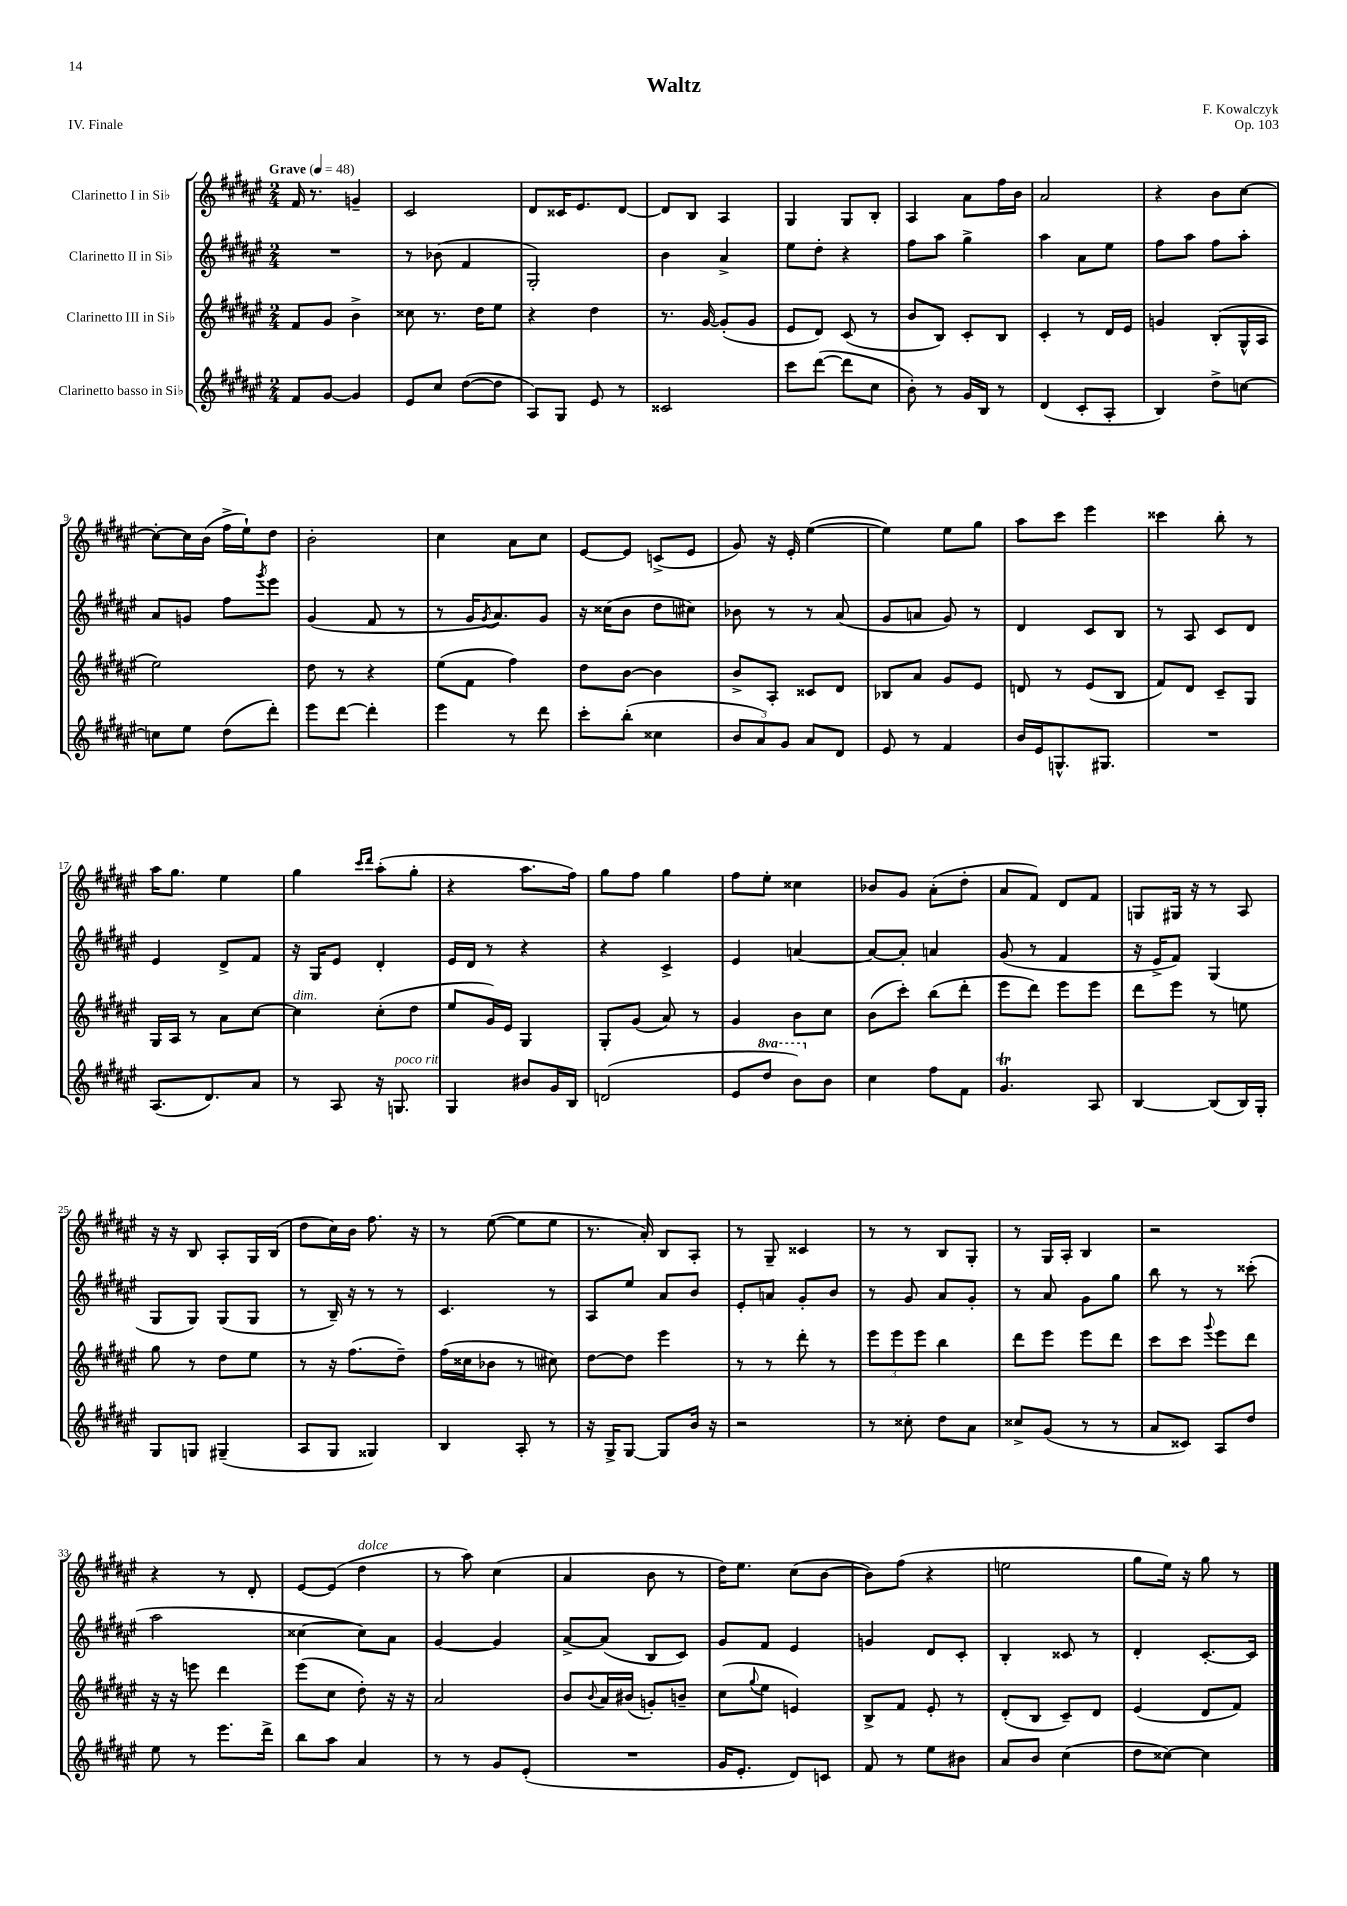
\header { title = "Waltz" composer = "F. Kowalczyk" opus = "Op. 103" piece = "IV. Finale" }
<<
\new StaffGroup <<
\new Staff = "s0" \with { instrumentName = "Clarinetto I in Sib" } {
    \clef treble \key fis \major \numericTimeSignature \time 2/4 \tempo "Grave" 4 = 48
    fis'16 r8. g'4-- |
    cis'2 |
    dis'8 cisis'16 eis'8. dis'8~ |
    dis'8 b8 ais4 |
    gis4 gis8 b8-. |
    ais4 ais'8 fis''16 b'16 |
    ais'2 |
    r4 b'8 cis''8~ |
    cis''8~-. cis''16 b'16( fis''16-> eis''16-!) dis''8 |
    b'2-. |
    cis''4 ais'8 cis''8 |
    eis'8~ eis'8 c'8->( eis'8 |
    gis'8) r16 eis'16-. eis''4~( |
    eis''4) eis''8 gis''8 |
    ais''8 cis'''8 eis'''4 |
    cisis'''4 b''8-. r8 |
    ais''16 gis''8. eis''4 |
    gis''4 \grace { cis'''16 dis'''16 } ais''8-.( gis''8-. |
    r4 ais''8. fis''16) |
    gis''8 fis''8 gis''4 |
    fis''8 eis''8-. cisis''4 |
    bes'8 gis'8 ais'8-.( dis''8-. |
    ais'8 fis'8) dis'8 fis'8 |
    g8 gis16 r16 r8 ais8 |
    r16 r16 b8 ais8-. gis16 b16( |
    dis''8 cis''16) b'16 fis''8. r16 |
    r8 eis''8~( eis''8 eis''8 |
    r8. ais'16-.) b8 ais8-. |
    r8 gis8-- cisis'4 |
    r8 r8 b8 gis8-. |
    r8 gis16 ais16-. b4 |
    r2 |
    r4 r8 dis'8-. |
    eis'8~ eis'8( dis''4^\markup { \italic "dolce" } |
    r8 ais''8) cis''4( |
    ais'4 b'8 r8 |
    dis''16) eis''8. cis''8( b'8~ |
    b'8) fis''8( r4 |
    e''2 |
    gis''8 eis''16) r16 gis''8 r8 \bar "|." |
}
\new Staff = "s1" \with { instrumentName = "Clarinetto II in Sib" } {
    \clef treble \key fis \major \numericTimeSignature \time 2/4
    R2 |
    r8 bes'8( fis'4 |
    gis2-.) |
    b'4 ais'4-> |
    eis''8 dis''8-. r4 |
    fis''8 ais''8 gis''4-> |
    ais''4 ais'8 eis''8 |
    fis''8 ais''8 fis''8 ais''8-. |
    ais'8 g'8 fis''8 \acciaccatura { gis'''8 } eis'''8 |
    gis'4( fis'8 r8 |
    r8 gis'16 \acciaccatura { gis'8 } ais'8.) gis'8 |
    r16 cisis''16( b'8 dis''8 cis''8) |
    bes'8 r8 r8 ais'8( |
    gis'8 a'8 gis'8) r8 |
    dis'4 cis'8 b8 |
    r8 ais8 cis'8 dis'8 |
    eis'4 dis'8-> fis'8 |
    r16 gis16 eis'8 dis'4-. |
    eis'16 dis'16 r8 r4 |
    r4 cis'4-> |
    eis'4 a'4~ |
    a'8~ a'8-. a'4 |
    gis'8( r8 fis'4 |
    r16 eis'16-> fis'8) gis4( |
    gis8 gis8) gis8( gis8 |
    r8 b16--) r16 r8 r8 |
    cis'4. r8 |
    ais8 eis''8 ais'8 b'8 |
    eis'8-. a'8 gis'8-. b'8 |
    r8 gis'8 ais'8 gis'8-. |
    r8 ais'8 gis'8 gis''8 |
    b''8 r8 r8 cisis'''8-.( |
    ais''2 |
    cisis''4~ cisis''8) ais'8 |
    gis'4~ gis'4 |
    ais'8~-> ais'8( b8 cis'8) |
    gis'8 fis'8 eis'4 |
    g'4 dis'8 cis'8-. |
    b4-. cisis'8 r8 |
    dis'4-. cis'8.~-. cis'16 \bar "|." |
}
\new Staff = "s2" \with { instrumentName = "Clarinetto III in Sib" } {
    \clef treble \key fis \major \numericTimeSignature \time 2/4
    fis'8 gis'8 b'4-> |
    cisis''8 r8. dis''16 eis''8 |
    r4 dis''4 |
    r8. gis'16~ gis'8-.( gis'8 |
    eis'8 dis'8) cis'8( r8 |
    b'8 b8) cis'8-. b8 |
    cis'4-. r8 dis'16 eis'16 |
    g'4 b8-.( gis16-^ ais16 |
    eis''2) |
    dis''8 r8 r4 |
    eis''8( fis'8 fis''4) |
    dis''8 b'8~ b'4 |
    b'8-> ais8-. cisis'8 dis'8 |
    bes8 ais'8 gis'8 eis'8 |
    d'8 r8 eis'8( b8 |
    fis'8) dis'8 cis'8-- gis8 |
    gis16 ais16 r8 ais'8 cis''8~ |
    cis''4^\markup { \italic "dim." } cis''8-.( dis''8 |
    eis''8 gis'16) eis'16 gis4 |
    gis8-. gis'8( ais'8) r8 |
    gis'4 b'8 cis''8 |
    b'8( cis'''8-.) b''8( dis'''8-. |
    eis'''8 dis'''8) eis'''8 eis'''8 |
    dis'''8 eis'''8 r8 e''8 |
    gis''8 r8 dis''8 eis''8 |
    r8 r16 fis''8.( dis''8--) |
    fis''16( cisis''16 bes'8 r8 cis''8) |
    dis''8~ dis''8 eis'''4 |
    r8 r8 dis'''8-. r8 |
    \tuplet 3/2 { eis'''8 eis'''8 eis'''8 } b''4 |
    dis'''8 eis'''8 eis'''8 dis'''8 |
    cis'''8 cis'''8 \appoggiatura { gis'''8 } eis'''8 dis'''8 |
    r16 r16 e'''8 dis'''4 |
    eis'''8( cis''8 dis''8-.) r16 r16 |
    ais'2 |
    b'8 \appoggiatura { b'8 } ais'16 bis'16( g'8-.) b'8-- |
    cis''8( \appoggiatura { gis''8 } eis''8 e'4) |
    b8-> fis'8 eis'8-. r8 |
    dis'8-.( b8 cis'8--) dis'8 |
    eis'4( dis'8 fis'8) \bar "|." |
}
\new Staff = "s3" \with { instrumentName = "Clarinetto basso in Sib" } {
    \clef treble \key fis \major \numericTimeSignature \time 2/4 \set Staff.ottavationMarkups = #ottavation-simple-ordinals
    fis'8 gis'8~ gis'4 |
    eis'8 cis''8 dis''8~( dis''8 |
    ais8) gis8 eis'8 r8 |
    cisis'2 |
    cis'''8 dis'''8~( dis'''8 cis''8 |
    b'8-.) r8 gis'16 b16 r8 |
    dis'4( cis'8-. ais8-. |
    b4) dis''8-> c''8~ |
    c''8 eis''8 dis''8( dis'''8-.) |
    eis'''8 dis'''8~ dis'''4-. |
    eis'''4 r8 dis'''8 |
    cis'''8-. b''8-.( cisis''4 |
    \tuplet 3/2 { b'8 ais'8) gis'8 } ais'8 dis'8 |
    eis'8 r8 fis'4 |
    b'16 eis'16 g8.-^ gis8. |
    R2 |
    ais8.( dis'8.) ais'8 |
    r8 ais8 r16 g8.^\markup { \italic "poco rit." } |
    gis4 bis'8 gis'16 b16 |
    d'2( |
    eis'8 \ottava #1 dis'''8 b''8) \ottava #0 b'8 |
    cis''4 fis''8 fis'8 |
    gis'4.\trill ais8 |
    b4~ b8( b16) gis16-. |
    gis8 g8 gis4--( |
    ais8 gis8 gisis4) |
    b4 ais8-. r8 |
    r16 gis16-> gis8~ gis8 b'16 r16 |
    r2 |
    r8 cisis''8-. dis''8 ais'8 |
    cisis''8-> gis'8( r8 r8 |
    ais'8 cisis'8) ais8 dis''8 |
    eis''8 r8 eis'''8. dis'''16-> |
    b''8 ais''8 ais'4 |
    r8 r8 gis'8 eis'8-.( |
    R2 |
    gis'16 eis'8.-. dis'8) c'8 |
    fis'8 r8 eis''8 bis'8 |
    ais'8 b'8 cis''4( |
    dis''8 cisis''8~) cisis''4 \bar "|." |
}
>>
>>
